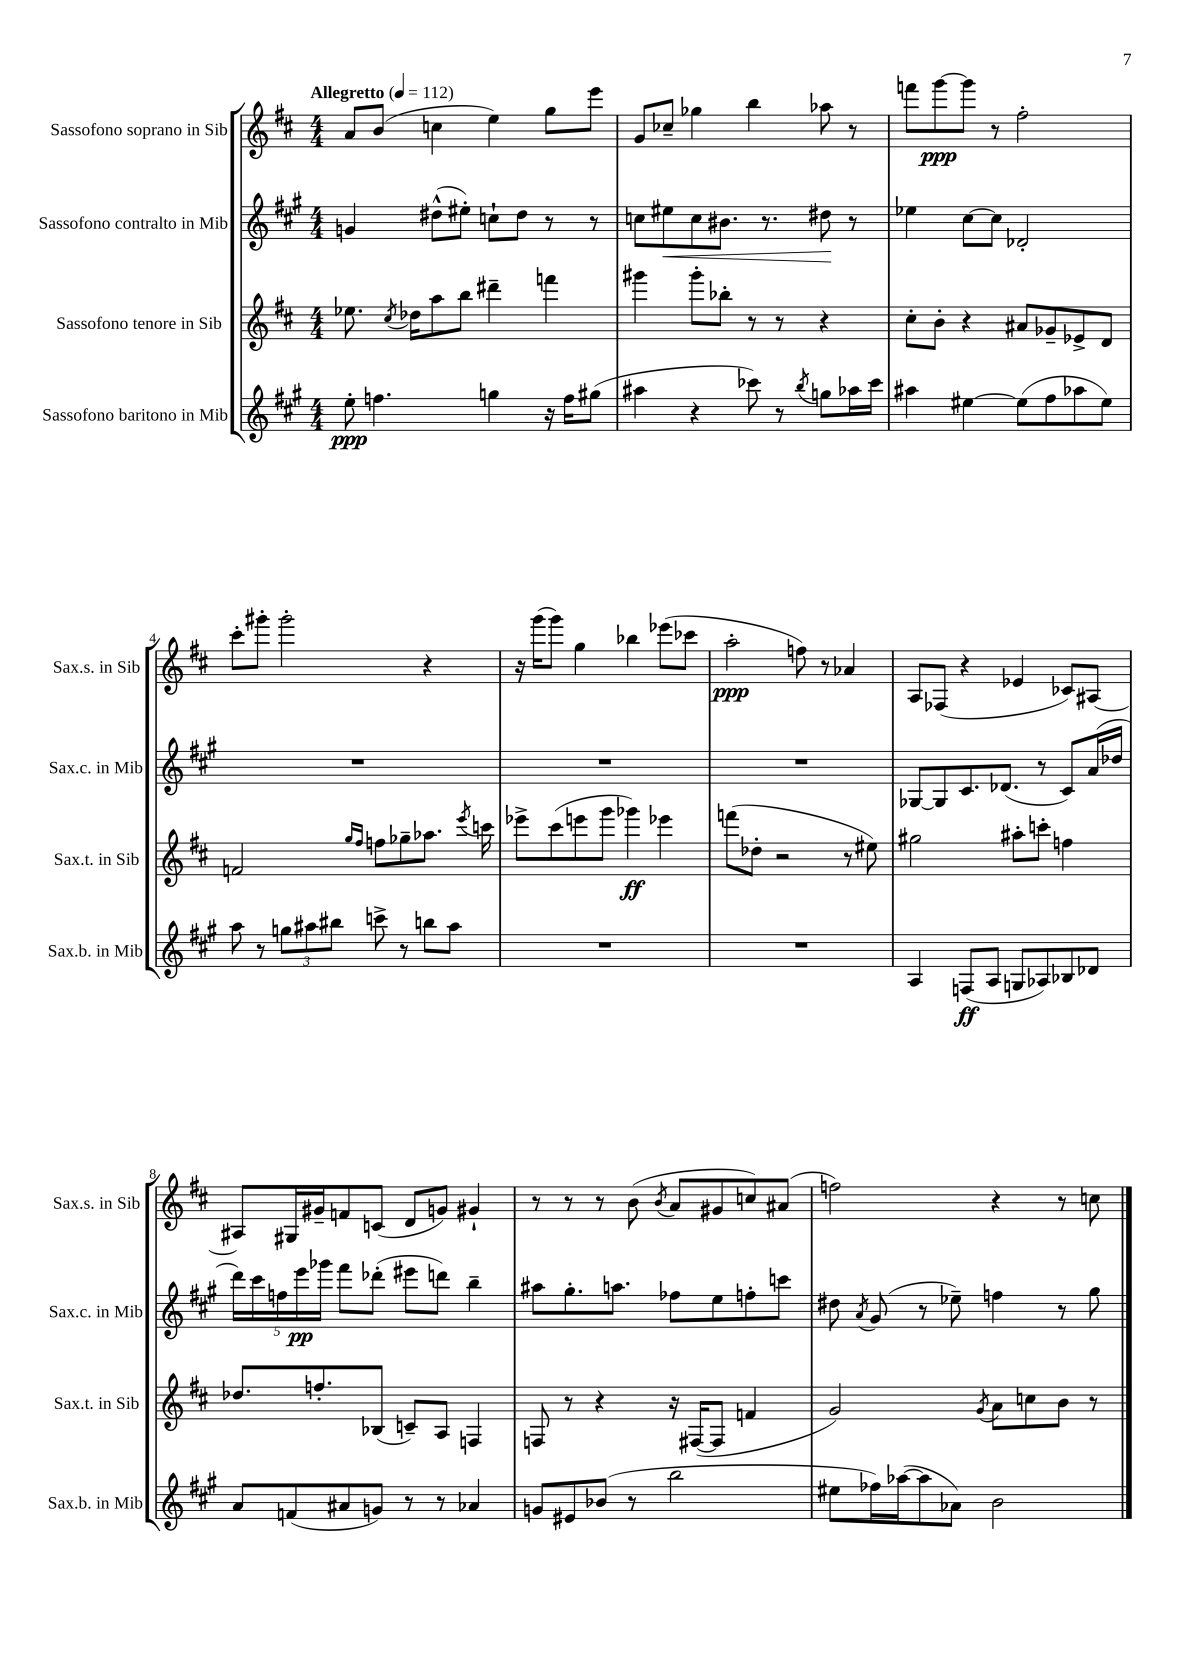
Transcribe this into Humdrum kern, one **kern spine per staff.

**kern	**kern	**kern	**kern
*staff4	*staff3	*staff2	*staff1
*clefG2	*clefG2	*clefG2	*clefG2
*k[f#c#g#]	*k[f#c#]	*k[f#c#g#]	*k[f#c#]
*M4/4	*M4/4	*M4/4	*M4/4
*MM112	*MM112	*MM112	*MM112
8ee'	8.ee-	4g	8a
4.ff	.	.	(8b
.	8qcc#	.	.
.	16dd-	.	.
.	8aa	(8dd#^^	4cc
.	8bb	8ee#')	.
4gg	4ddd#~	8cc`	4ee)
.	.	8dd#	.
16r	4fff	8r	8gg
16ff	.	.	.
(8gg#	.	8r	8eee
=	=	=	=
4aa#	4ggg#	8cc	8g
.	.	8ee#	8cc-~
4r	8ggg#'	8cc	4gg-
.	8bb-'	8.b#	.
8ccc-)	8r	.	4bb
.	.	8.r	.
8r	8r	.	.
8qbb	.	.	.
8gg	4r	8dd#	8aa-
16aa-	.	8r	8r
16ccc-	.	.	.
=	=	=	=
4aa#	8cc#'	4ee-	8fff
.	8b'	.	[8ggg
[4ee#	4r	[8cc#	8ggg]
.	.	8cc#]	8r
(8ee#]	8a#	2d-'	2ff#'
8ff#	8g-~	.	.
8aa-	8e-^	.	.
8ee#)	8d	.	.
=	=	=	=
8aa	2f	1r	8ccc#'
8r	.	.	8ggg#'
12gg	.	.	2ggg#'
12aa#	.	.	.
12bb#	.	.	.
.	16qqgg	.	.
.	16qqff#	.	.
8ccc^	8ff	.	.
8r	8gg-~	.	.
8bb	8.aa-	.	4r
8aa#	.	.	.
.	8qeee	.	.
.	16ccc	.	.
=	=	=	=
1r	8eee-^	1r	16r
.	.	.	(16ggg
.	(8ccc#	.	8ggg)
.	8eee	.	4gg
.	8ggg	.	.
.	4ggg-)	.	4bb-
.	4eee-	.	(8eee-
.	.	.	8ccc-
=	=	=	=
1r	(8fff	1r	2aa'
.	8dd-'	.	.
.	2r	.	.
.	.	.	8ff)
.	.	.	8r
.	8r	.	4a-
.	8ee#)	.	.
=	=	=	=
4A	2gg#	[8G-	8A
.	.	8G-]	(8F-
(8F	.	8.c#	4r
8A	.	.	.
.	.	(8.d-	.
8G	8aa#'	.	4e-
8A-)	8ccc'	8r	.
8B-	4ff	8c#)	8c-)
8d-	.	(16a	[8A#
.	.	16dd-	.
=	=	=	=
8a	8.dd-	20ddd)	8A#]
.	.	20ccc#	.
.	.	20ff	.
(8f	.	.	16G#
.	.	20eee	.
.	8.ff'	.	16g#~
.	.	20ggg-	.
8a#	.	8fff#	8f
8g)	(8B-	(8ddd-'	(8c
8r	8c~)	8eee#	8d
8r	8A	8ddd)	8g)
4a-	4F	4bb~	4g#`
=	=	=	=
8g	8F	8aa#	8r
8e#	8r	8.gg#'	8r
(8b-	4r	.	8r
.	.	8.aa	.
8r	.	.	(8b
.	.	.	8qb
2bb	16r	8ff-	8a
.	([16F#	.	.
.	8F#]	8ee	8g#
.	4f	8ff'	8cc)
.	.	8ccc	(8a#
=	=	=	=
8ee#	2g)	8dd#	2ff)
.	.	8qa	.
16ff-)	.	(8g#	.
([16aa-	.	.	.
8aa-]	.	8r	.
8a-)	.	8ee-~)	.
.	8qg	.	.
2b	8a	4ff	4r
.	8cc	.	.
.	8b	8r	8r
.	8r	8gg#	8cc
==	==	==	==
*-	*-	*-	*-
